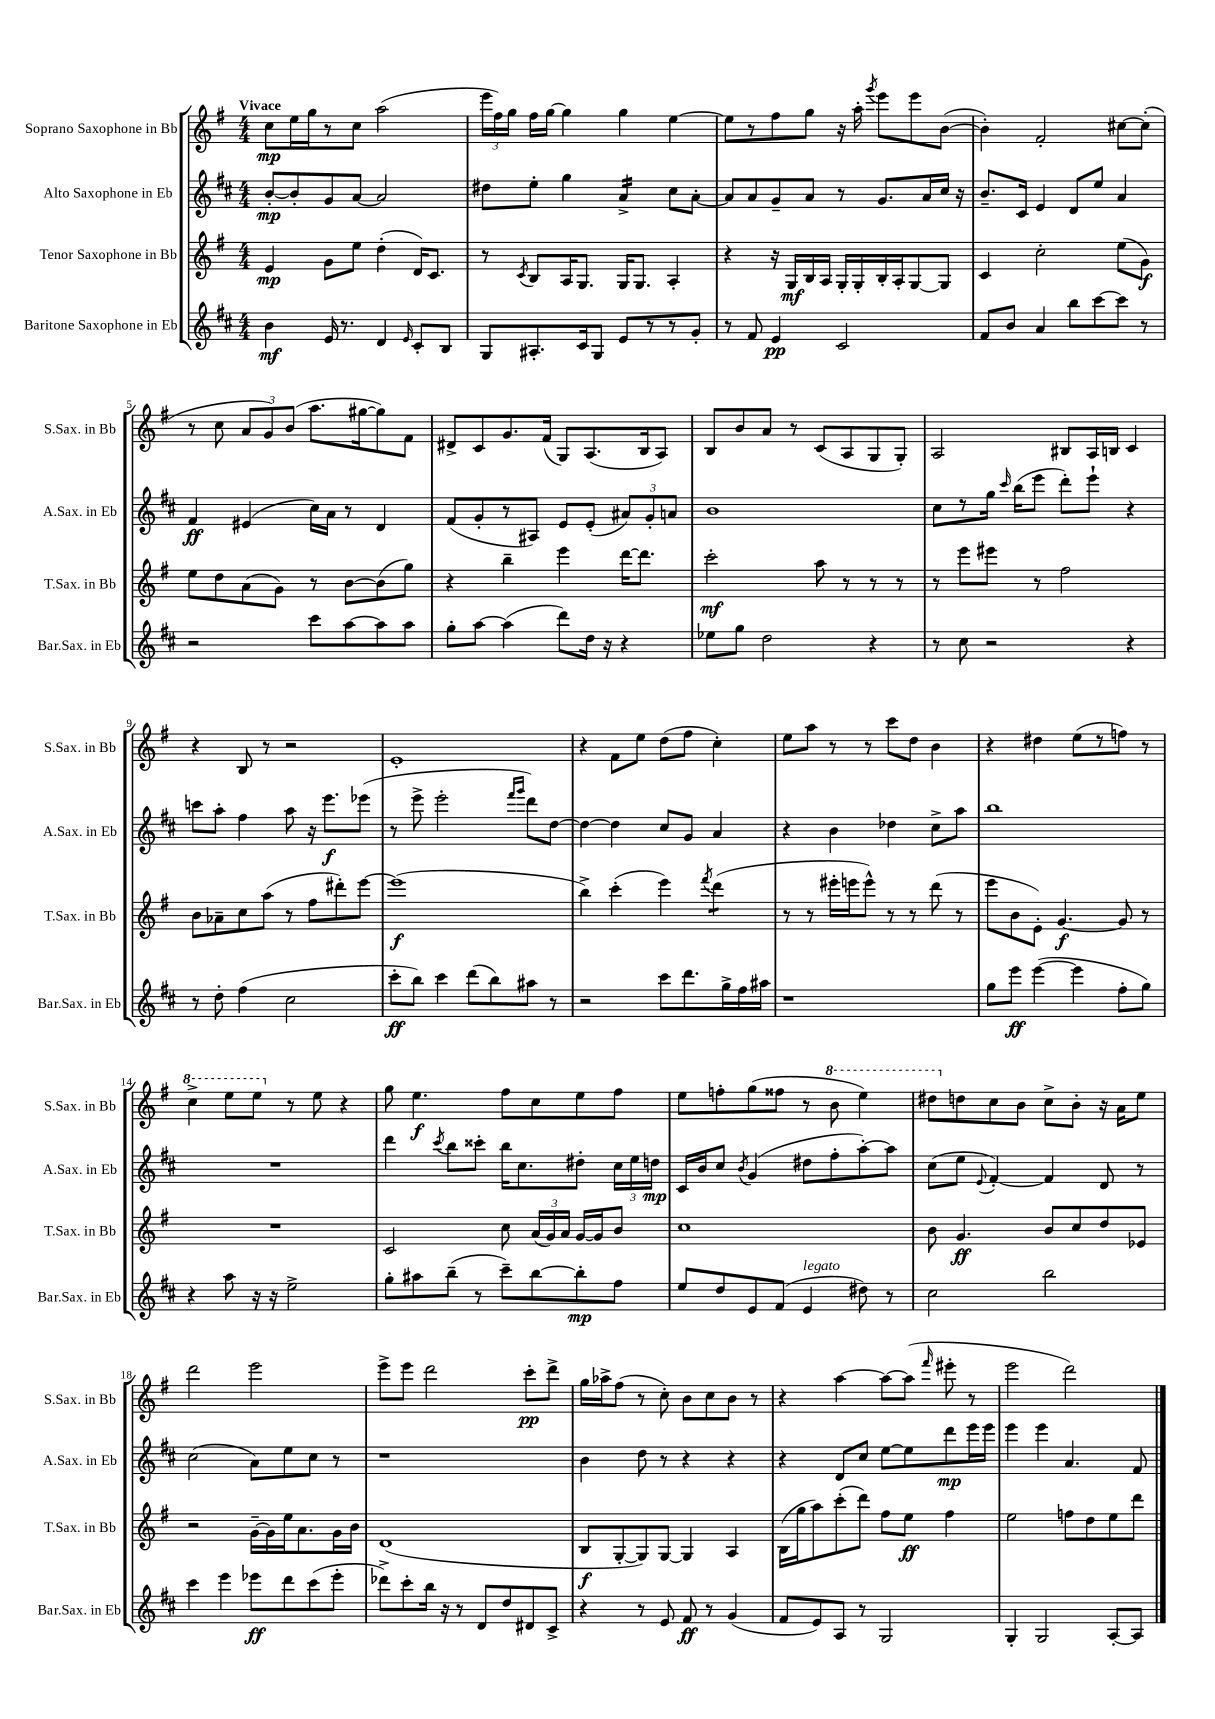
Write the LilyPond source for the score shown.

<<
\new StaffGroup <<
\new Staff = "s0" \with { instrumentName = "Soprano Saxophone in Bb" shortInstrumentName = "S.Sax. in Bb" } {
    \clef treble \key g \major \numericTimeSignature \time 4/4 \tempo "Vivace"
    \autoBeamOff c''8[\mp e''16 g''16 r8 c''8] a''2( |
    \tuplet 3/2 { e'''16[ fis''16) g''16] } fis''16[ g''16]~ g''4 g''4 e''4~ |
    e''8[ r8 fis''8 g''8] r16 a''16-. \acciaccatura { g'''8 } e'''8[ e'''8 b'8]~( |
    b'4-.) fis'2-. cis''8[~ cis''8]-.( |
    r8 c''8 \tuplet 3/2 { a'8[ g'8) b'8]( } a''8.[ gis''16~ gis''8) fis'8] |
    dis'8[-> c'8 g'8. fis'16]( g8[) a8.( b16 a8]) |
    b8[ b'8 a'8] r8 c'8[( a8 g8 g8]-.) |
    a2 bis8[ a16 b16] c'4 |
    r4 b8 r8 r2 |
    e'1-. |
    r4 fis'8[ e''8] d''8[( fis''8] c''4-.) |
    e''8[ a''8] r8 r8 c'''8[ d''8] b'4 |
    r4 dis''4 e''8[( r8 f''8]) r8 |
    \ottava #1 c'''4-> e'''8[ e'''8] \ottava #0 r8 e''8 r4 |
    g''8 e''4.\f fis''8[ c''8 e''8 fis''8] |
    e''8[ f''8-. g''8( fisis''8] r8 \ottava #1 b''8 e'''4) |
    dis'''8[ \ottava #0 d''!8 c''8 b'8] c''8[-> b'8]-. r16 a'16[ e''8] |
    d'''2 e'''2 |
    e'''8[-> e'''8] d'''2 c'''8[-.\pp d'''8]-> |
    g''16[ aes''16-> fis''8]( r8 c''8-.) b'8[ c''8 b'8] r8 |
    r4 a''4~ a''8[~ a''8]( \grace { fis'''16 } eis'''8-. r8 |
    e'''2 d'''2) \bar "|." |
}
\new Staff = "s1" \with { instrumentName = "Alto Saxophone in Eb" shortInstrumentName = "A.Sax. in Eb" } {
    \clef treble \key d \major \numericTimeSignature \time 4/4
    \autoBeamOff b'8[~-.\mp b'8-. g'8 a'8]~ a'2 |
    dis''8[ e''8]-. g''4 a'4:16-> cis''8[ a'8]~-. |
    a'8[ a'8 g'8-- a'8] r8 g'8.[ a'16 cis''16] r16 |
    b'8.[-- cis'16] e'4 d'8[ e''8] a'4 |
    fis'4\ff eis'4( cis''16[) a'16] r8 d'4 |
    fis'8[( g'8-. r8 ais8]) e'8[ e'8]-.( \tuplet 3/2 { ais'8[) g'8-. a'8] } |
    b'1 |
    cis''8[ r8 g''16] \grace { cis'''16 } b''16[( e'''8] d'''8[-.) e'''8]-! r4 |
    c'''8[ a''8]-. fis''4 a''8 r16 e'''8.[\f ees'''8]( |
    r8 e'''8-> e'''2-. \grace { fis'''16[ g'''16] } d'''8[) d''8]~ |
    d''4~ d''4 cis''8[ g'8] a'4 |
    r4 b'4 des''4 cis''8[-> a''8] |
    b''1 |
    R1 |
    d'''4 \acciaccatura { cis'''8 } b''8[ cisis'''8]-. b''16[ cis''8. dis''8]-. \tuplet 3/2 { cis''16[ e''16 d''16]\mp } |
    cis'16[ b'16 cis''8] \acciaccatura { b'8 } g'4( dis''8[ fis''8-. a''8~-.) a''8] |
    cis''8[( e''8] \appoggiatura { e'8 } fis'4~-.) fis'4 d'8 r8 |
    cis''2( a'8[) e''8 cis''8] r8 |
    r1 |
    b'4 d''8 r8 r4 r4 |
    r4 d'8[ cis''8] e''8[~ e''8 d'''8\mp e'''16 e'''16] |
    e'''4 e'''4 a'4. fis'8 \bar "|." |
}
\new Staff = "s2" \with { instrumentName = "Tenor Saxophone in Bb" shortInstrumentName = "T.Sax. in Bb" } {
    \clef treble \key g \major \numericTimeSignature \time 4/4
    \autoBeamOff e'4\mp g'8[ e''8] d''4-.( d'16[) c'8.] |
    r8 \acciaccatura { c'8 } b8[ a16 g8.] g16[ g8.] a4-. |
    r4 r16 g16[\mf b16 a16] g16[-. g16-. b16-. a16-. g8~ g8] |
    c'4 c''2-. e''8[( g'8]\f) |
    e''8[ d''8 a'8( g'8]) r8 b'8[~ b'8( g''8]) |
    r4 b''4-- e'''4 d'''16[~ d'''8.] |
    c'''2-.\mf a''8 r8 r8 r8 |
    r8 e'''8[ eis'''8] r8 fis''2 |
    b'8[ aes'8-- c''8 a''8]( r8 fis''8[ dis'''8-.) e'''8]~ |
    e'''1\f( |
    b''4->) c'''4-.( e'''4) \acciaccatura { fis'''8 } d'''4:8( |
    r8 r8 eis'''16[-. e'''16 e'''8]-^) r8 r8 d'''8( r8 |
    e'''8[ b'8 e'8]-.) g'4.~\f g'8 r8 |
    R1 |
    c'2 c''8 \tuplet 3/2 { a'16[( g'16) a'16] } g'16[~ g'16 b'8] |
    c''1 |
    b'8 g'4.\ff b'8[ c''8 d''8 ees'8] |
    r2 g'16[~-- g'16 e''16 a'8. g'16 b'16] |
    d'1( |
    b8[\f g8~-. g8) g8]~ g4 a4 |
    b16[( g''16 a''8) c'''8-.( d'''8]) fis''8[ e''8]\ff fis''4 |
    e''2 f''8[ d''8 e''8 d'''8] \bar "|." |
}
\new Staff = "s3" \with { instrumentName = "Baritone Saxophone in Eb" shortInstrumentName = "Bar.Sax. in Eb" } {
    \clef treble \key d \major \numericTimeSignature \time 4/4
    \autoBeamOff b'4\mf e'16 r8. d'4 \grace { e'16 } cis'8[-. b8] |
    g8[ ais8.-. cis'16 g8] e'8[ r8 r8 g'8]-. |
    r8 fis'8 e'4\pp cis'2 |
    fis'8[ b'8] a'4 b''8[ cis'''8~ cis'''8] r8 |
    r2 cis'''8[ a''8~ a''8 a''8] |
    g''8[-. a''8]~ a''4( d'''8[) d''16] r16 r4 |
    ees''8[ g''8] d''2 r4 |
    r8 cis''8 r2 r4 |
    r8 d''8-. fis''4( cis''2 |
    cis'''8[-.\ff b''8]) cis'''4 d'''8[( b''8) ais''8] r8 |
    r2 cis'''8[ d'''8. g''16-> fis''16 ais''16] |
    r1 |
    g''8[ e'''8]\ff e'''4~( e'''4 fis''8[-. g''8]) |
    r4 a''8 r16 r16 e''2-> |
    g''8[-. ais''8 b''8]--( r8 cis'''8[--) b''8~ b''8-.\mp fis''8] |
    e''8[ d''8 e'8 fis'8]( e'4^\markup { \italic "legato" } dis''8) r8 |
    cis''2 b''2 |
    cis'''4 e'''4 ees'''8[\ff d'''8 cis'''8( ees'''8]-. |
    des'''8[->) cis'''8-. b''16] r16 r8 d'8[ d''8 dis'8 cis'8]-> |
    r4 r8 e'8 fis'8\ff r8 g'4( |
    fis'8[ e'8) a8] r8 g2 |
    g4-. g2 a8[~-. a8] \bar "|." |
}
>>
>>
